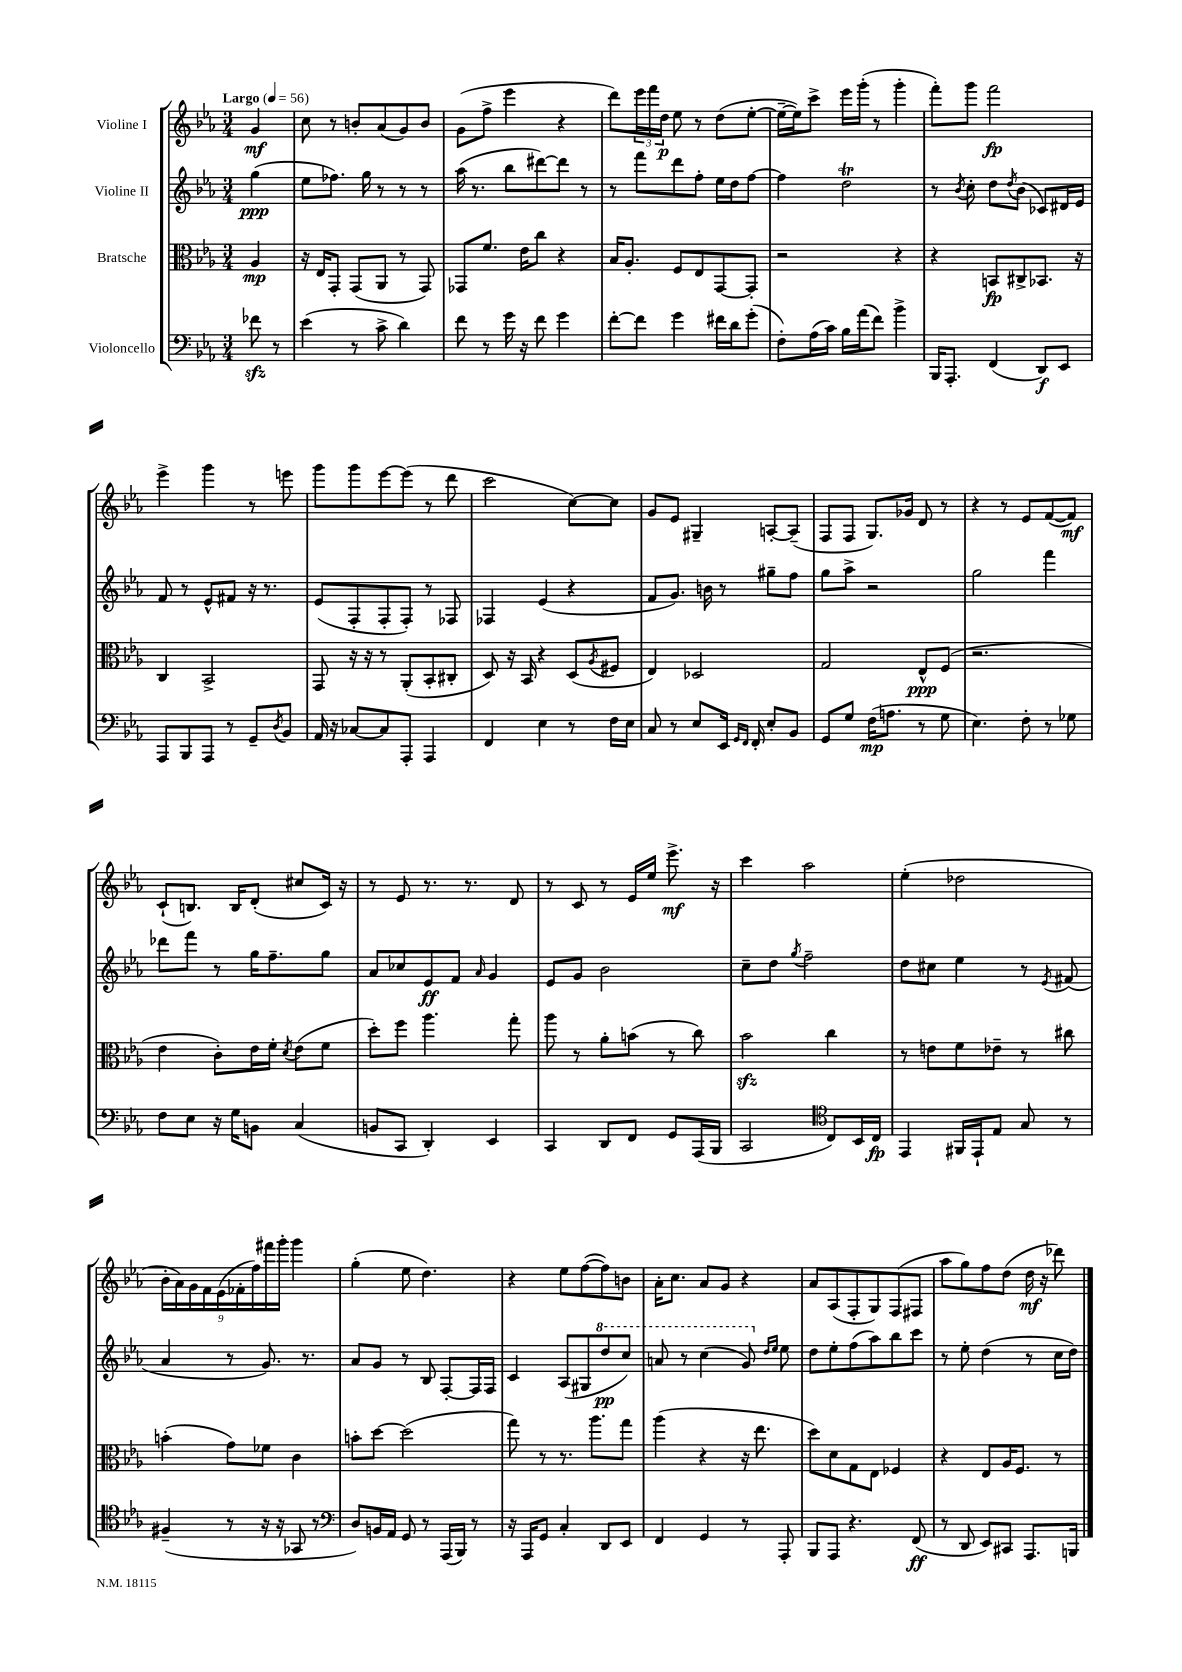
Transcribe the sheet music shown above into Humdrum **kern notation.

**kern	**kern	**kern	**kern
*staff4	*staff3	*staff2	*staff1
*clefF4	*clefC3	*clefG2	*clefG2
*k[b-e-a-]	*k[b-e-a-]	*k[b-e-a-]	*k[b-e-a-]
*M3/4	*M3/4	*M3/4	*M3/4
*MM56	*MM56	*MM56	*MM56
8f-\	4A-/	(4gg\	4g/
8r	.	.	.
=	=	=	=
(4e-\	16r	8ee-\L	8cc\
.	16E-/LK	.	.
.	8GG'/J	8.ff-\J)	8r
8r	(8GG/L	.	8b'/L
.	.	16gg\	.
8c^\	8AA-/J	8r	(8a-/
4d\)	8r	8r	8g/)
.	8GG/)	8r	8b/J
=	=	=	=
8f\	8GG-/L	(16aa-\	(8g\L
.	.	8.r	.
8r	8.f/J	.	8ff^\J
16g\	.	8bb-\L	4eee-\
16r	16e-\LK	.	.
8f\	8cc\J	[8ddd#\)	.
4g\	4r	8ddd#\]J	4r
.	.	8r	.
=	=	=	=
[8f'\L	16B-/LK	8r	8ddd\L)
.	8.A-'/J	.	.
8f\]J	.	8fff\L	24eee-\L
.	.	.	24fff\
.	.	.	24dd\JJ
4g\	8F/L	8ddd\	8ee-\
.	8E-/	8ff'\J	8r
16f#\LL	[8GG/	16ee-\LL	(8dd\L
16d\J	.	16dd\J	.
(8g'\J	8GG'/]J	[8ff\J	[8ee-'\J
=	=	=	=
8F'\L)	2r	4ff\]	16ee-~\_LL
.	.	.	16ee-\]J)
(16A-\L	.	.	8ccc^\J
16c\JJ)	.	.	.
16B-\LL	.	2dd\	16eee-\LL
(16a-\J	.	.	(16ggg'\JJ
8f\J)	.	.	8r
4b-^\	4r	.	4ggg'\
=	=	=	=
16BBB-/LK	4r	8r	8fff'\L)
8.AAA-'/J	.	.	.
.	.	8qb-/	.
.	.	8cc'\	8ggg\J
(4FF/	8BB/L	8dd\L	2fff\
.	.	8qdd/	.
.	8C#^/	(8b-\J	.
8DD/L)	8.BB-/J	8c-/L)	.
8EE-/J	.	16d#/L	.
.	16r	16e-/JJ	.
=	=	=	=
8AAA-/L	4C/	8f/	4eee-^\
8BBB-/	.	8r	.
8AAA-/J	2BB-^/	8e-^^/L	4ggg\
8r	.	8f#/J	.
8GG~/L	.	16r	8r
.	.	8.r	.
8qD/	.	.	.
8BB-/J	.	.	8eee\
=	=	=	=
16AA-/	8GG/	(8e-/L	8ggg\L
16r	.	.	.
[8C-/L	16r	8F'/	8ggg\
.	16r	.	.
8C-/]	8r	8F'/	[8eee-\
8AAA-'/J	(8AA-'/L	8F'/J)	(8eee-\]J
4AAA-/	8BB-'/	8r	8r
.	8C#'/J	8F-/	8ddd\
=	=	=	=
4FF/	8D/)	4F-/	2ccc\
.	16r	.	.
.	16BB-/	.	.
4E-\	4r	(4e-/	.
8r	(8D/L	4r	[8cc\L)
.	8qA-/	.	.
16F\LL	8F#/J	.	8cc\]J
16E-\JJ	.	.	.
=	=	=	=
8C/	4E-/)	8f/L	8g/L
8r	.	8.g/J)	8e-/J
8E-/L	2D-/	.	4G#~/
.	.	16b\	.
16EE-/Jk	.	8r	.
16qqGG/LL	.	.	.
16qqFF/JJ	.	.	.
16FF'/	.	.	.
8E-'/L	.	8gg#~\L	[8A'/L
8BB-/J	.	8ff\J	(8A~/]J
=	=	=	=
8GG/L	2G/	8gg\L	8F/L
8G/J	.	8aa-^\J	8F/J
(16F\LK	.	2r	8.G/L)
8.A\J	.	.	.
.	.	.	16g-/Jk
8r	8E-^^/L	.	8d/
8G\	(8F/J	.	8r
=	=	=	=
4.E-\)	2.r	2gg\	4r
.	.	.	8r
8F'\	.	.	8e-/L
8r	.	4fff\	([8f/
8G-\	.	.	8f/]J)
=	=	=	=
8F\L	4e-\	8ddd-\L	(8c`/L
8E-\J	.	8fff\J	8.B/J)
16r	8c'\L)	8r	.
16G\LK	.	.	16B/LK
8BB\J	16e-\L	16gg\LK	(8d'/J
.	16f'\JJ	8.ff~\	.
.	8qd/	.	.
(4C/	(8e-\L	.	8cc#/L
.	8f\J	8gg\J	16c/Jk)
.	.	.	16r
=	=	=	=
8BB/L	8dd'\L)	8a-/L	8r
8CC/J	8ff\J	8cc-/	8e-/
4DD'/)	4.aa-\	8e-/	8.r
.	.	8f/J	.
.	.	.	8.r
.	.	16qqa-/	.
4EE-/	.	4g/	.
.	8gg'\	.	8d/
=	=	=	=
4CC/	8aa-\	8e-/L	8r
.	8r	8g/J	8c/
8DD/L	8a-'\L	2b-\	8r
8FF/J	(8b\J	.	16e-/LL
.	.	.	16ee-/JJ
8GG/L	8r	.	8.eee-^\
(16AAA-/L	8cc\)	.	.
16BBB-/JJ	.	.	16r
=	=	=	=
2CC/	2b-\	8cc~\L	4ccc\
.	.	8dd\J	.
.	.	8qgg/	.
.	.	2ff~\	2aa-\
*clefC4	*	*	*
8C/L)	4cc\	.	.
16BB-/L	.	.	.
16C/JJ	.	.	.
=	=	=	=
4EE-/	8r	8dd\L	(4ee-'\
.	8e\L	8cc#\J	.
16FF#/LL	8f\	4ee-\	2dd-\
16EE-`/J	.	.	.
8E-/J	8e-~\J	.	.
8G/	8r	8r	.
.	.	8qe-/	.
8r	8cc#\	(8f#/	.
=	=	=	=
(4F#~/	(4b'\	4a-/	18b-'\LL
.	.	.	18a-\)
.	.	.	18g\
.	.	.	18f\
.	.	.	(18e-\
8r	8g\L)	8r	.
.	.	.	18f-'\
.	.	.	18ff\)
16r	8f-\J	8.g/)	.
.	.	.	18fff#\
16r	.	.	.
.	.	.	18ggg'\JJ
8GG-/	4c\	.	4ggg\
.	.	8.r	.
8r	.	.	.
=	=	=	=
*clefF4	*	*	*
8D/L)	8b'\L	8a-/L	(4gg'\
16BB/L	[8dd\J	8g/J	.
16AA-/JJ	.	.	.
8GG/	(2dd\]	8r	8ee-\
8r	.	8B-/	4.dd\)
(16AAA-/LL	.	[8F'/L	.
16BBB-/JJ)	.	.	.
8r	.	16F/]L	.
.	.	16F/JJ	.
=	=	=	=
16r	8gg\)	4c/	4r
16AAA-/LK	.	.	.
8GG/J	8r	.	.
4C'/	8.r	(8A-/L	8ee-\L
.	.	8G#/	([8ff\
.	8.aa-\L	.	.
8DD/L	.	8ddd/	8ff\])
8EE-/J	8gg\J	8ccc/J)	8b\J
=	=	=	=
4FF/	(4aa-\	8aa/	16a-'\LK
.	.	.	8.cc\J
.	.	8r	.
4GG/	4r	(4ccc\	8a-/L
.	.	.	8g/J
8r	16r	8gg/)	4r
.	8.ee-\	.	.
.	.	16qqdd/LL	.
.	.	16qqee-/JJ	.
8AAA-'/	.	8ee-\	.
=	=	=	=
8BBB-/L	8dd\L)	8dd\L	8a-/L
8AAA-/J	8d\	8ee-'\	(8A-/
4.r	8G\	(8ff\	8F'/
.	8E-\J	8aa-\)	8G/)
.	4F-/	8bb-\	(8F/
(8FF/	.	8ccc\J	8F#/J
=	=	=	=
8r	4r	8r	8aa-\L
8DD/	.	8ee-'\	8gg\)
8EE-/L)	8E-/L	(4dd\	8ff\
8CC#/J	16A-/K	.	(8dd\J
.	8.F/J	.	.
8.AAA-/L	.	8r	16dd\
.	.	.	16r
.	8r	16cc\LL	8ddd-\)
16BBB/Jk	.	16dd\JJ)	.
==	==	==	==
*-	*-	*-	*-
